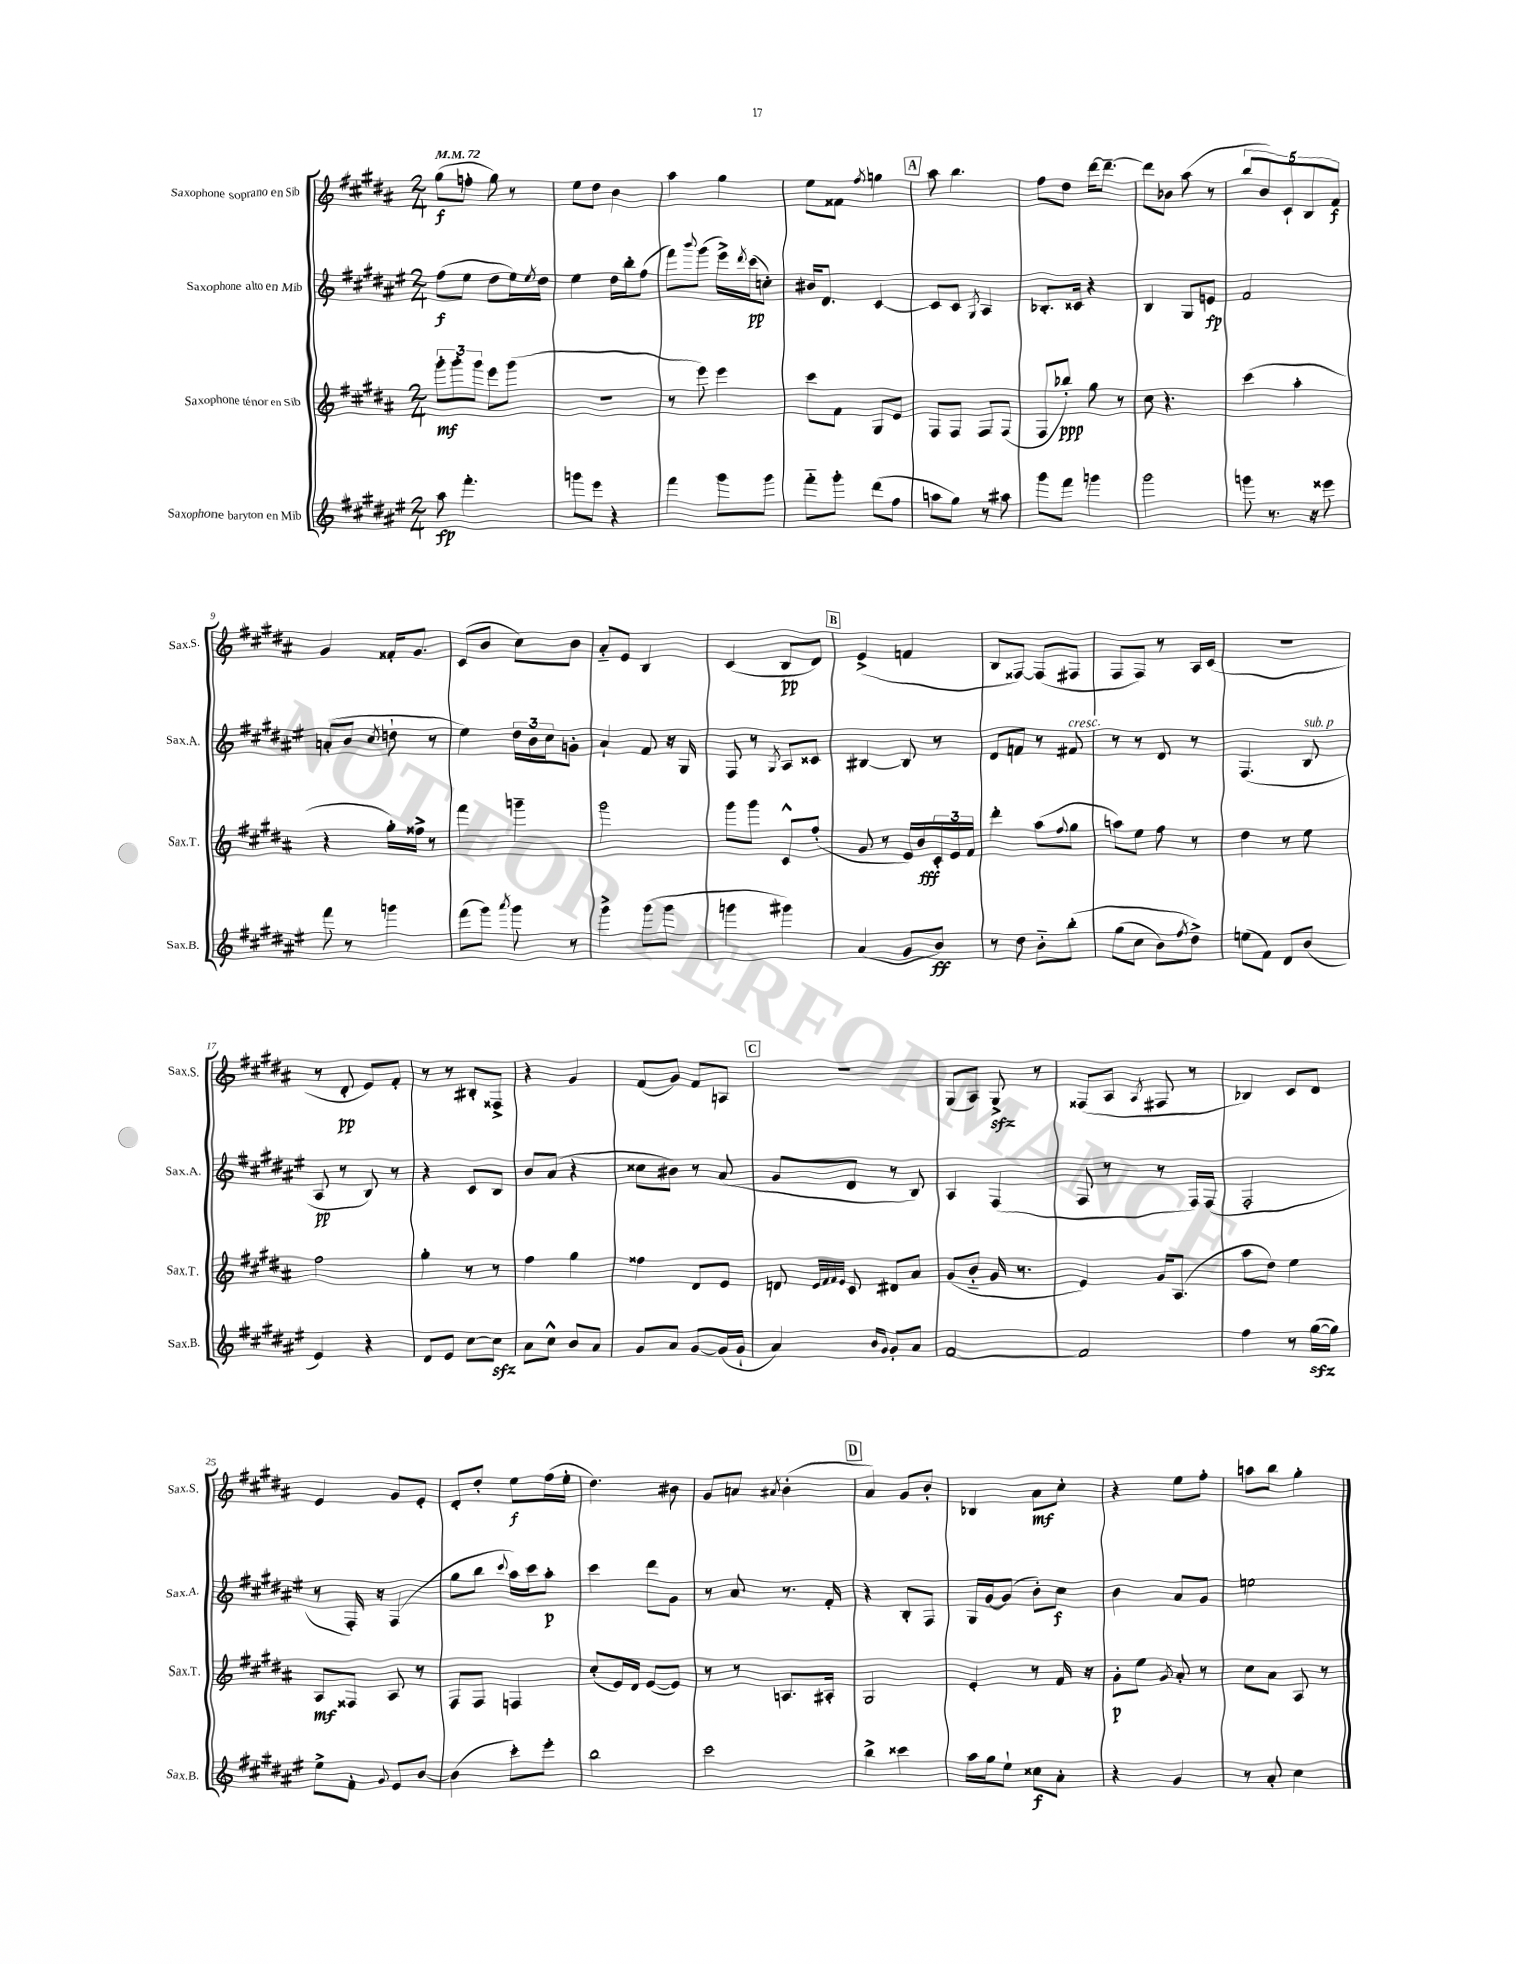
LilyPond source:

<<
\new StaffGroup <<
\new Staff = "s0" \with { instrumentName = "Saxophone soprano en Sib" shortInstrumentName = "Sax.S." } {
    \clef treble \key b \major \numericTimeSignature \time 2/4 \tempo 4 = 72
    gis''8\f( f''8-. gis''8) r8 |
    e''8 dis''8 b'4 |
    ais''4 gis''4 |
    e''8 fisis'8 \acciaccatura { fis''8 } g''4 |
    \mark \markup { \box "A" } ais''8 b''4. |
    fis''8 dis''8 dis'''16~ dis'''8.~-- |
    dis'''8 bes'8 ais''8( r8 |
    \tuplet 5/4 { b''8 b'8) cis'8-! b8 fis'8\f } |
    gis'4 fisis'16-. gis'8. |
    cis'8( b'8 cis''8) b'8 |
    ais'8-_ e'8 b4 |
    cis'4( b8\pp dis'8) |
    \mark \markup { \box "B" } e'4->( f'4 |
    b8 fisis8~) fisis8( fis8 |
    fis8 fis8) r8 ais16 cis'16( |
    r2 |
    r8 dis'8-.\pp e'8) fis'8-. |
    r8 r8 bis8-. fisis8-> |
    r4 gis'4 |
    fis'8( gis'8) fis'8 a8 |
    \mark \markup { \box "C" } r2 |
    gis8( ais8) gis8->\sfz r8 |
    fisis8( ais8 \acciaccatura { ais8 } fis8 r8 |
    bes4) cis'8 dis'8 |
    e'4 gis'8 e'8-. |
    dis'8-. dis''8-. e''8\f fis''16( e''16-. |
    dis''4.) bis'8 |
    gis'8 a'8 \acciaccatura { ais'8 } b'4-.( |
    \mark \markup { \box "D" } ais'4) gis'8 b'8-. |
    bes4 ais'8\mf cis''8-. |
    r4 e''8 fis''8-. |
    a''8 b''8 gis''4-. \bar "|." |
}
\new Staff = "s1" \with { instrumentName = "Saxophone alto en Mib" shortInstrumentName = "Sax.A." } {
    \clef treble \key fis \major \numericTimeSignature \time 2/4
    fis''8\f( eis''8 dis''8 eis''16) \acciaccatura { eis''8 } dis''16 |
    eis''4 dis''16 b''16-. fis''8( |
    fis'''8) \appoggiatura { b'''8 } gis'''8( eis'''16->) \acciaccatura { dis'''8 } cis'''16\pp( c''8-.) |
    bis'16 dis'8. cis'4~ |
    \mark \markup { \box "A" } cis'8 cis'8 \acciaccatura { gis8 } ais4 |
    bes8.-. cisis'16 r4 |
    b4 gis8 e'8\fp |
    fis'2 |
    a'8-.( b'8 \acciaccatura { cis''8 } d''8-! r8 |
    eis''4) \tuplet 3/2 { dis''16 b'16 cis''16 } g'8-. |
    ais'4-! fis'8 r16 gis16 |
    fis8 r8 \acciaccatura { gis8 } ais8 cisis'8 |
    \mark \markup { \box "B" } bis4~ bis8 r8 |
    dis'8 f'8 r8 fis'8^\markup { \italic "cresc." } |
    r8 r8 dis'8 r8 |
    fis4.( b8^\markup { \italic "sub. p" } |
    ais8\pp r8 b8) r8 |
    r4 cis'8 b8 |
    b'8 ais'8( r4 |
    cisis''8 bis'8) r8 ais'8( |
    \mark \markup { \box "C" } gis'8 dis'8 r8 b8) |
    ais4 fis4( |
    fis8 r8 r8 fis16) fis16( |
    fis2-. |
    r8 fis16-.) r16 fis4( |
    gis''8 b''8 \appoggiatura { cis'''8 } ais''16) cis'''16 ais''8-.\p |
    cis'''4 dis'''8 gis'8 |
    r8 ais'8 r8. fis'16-. |
    \mark \markup { \box "D" } r4 b8-. fis8 |
    gis16 gis'16~ gis'8( b'8-.) cis''8\f |
    b'4 ais'8 gis'8 |
    e''2 \bar "|." |
}
\new Staff = "s2" \with { instrumentName = "Saxophone ténor en Sib" shortInstrumentName = "Sax.T." } {
    \clef treble \key b \major \numericTimeSignature \time 2/4
    \tuplet 3/2 { gis'''8-.\mf gis'''8-. gis'''8 } e'''8 gis'''8( |
    R2 |
    r8 e'''8) e'''4 |
    cis'''8 fis'8 gis8 e'8 |
    \mark \markup { \box "A" } fis8 fis8 fis8 fis8( |
    fis8 bes''8-.\ppp) gis''8 r8 |
    cis''8 r4. |
    cis'''4( ais''4-. |
    r4 gis''16-.) fisis''16-> r8 |
    fis'''4 g'''4-- |
    gis'''2 |
    gis'''8 gis'''8 cis'8-^ fis''8-.( |
    \mark \markup { \box "B" } gis'8 r8 e'16) b'16\fff \tuplet 3/2 { cis'16-. e'16 fis'16 } |
    dis'''4-. ais''8( \appoggiatura { fis''8 } gis''8 |
    a''8) e''8 fis''8 r8 |
    dis''4 r8 e''8 |
    fis''2 |
    gis''4-. r8 r8 |
    fis''4 gis''4 |
    fisis''4 dis'8 e'8 |
    \mark \markup { \box "C" } d'8 \grace { e'32 fis'32 fis'32 e'32 } cis'8 dis'8 ais'8 |
    gis'8( b'8-_ gis'16 r8. |
    e'4) gis'16 ais8.( |
    ais''8 dis''8) e''4 |
    ais8\mf fisis8 ais8 r8 |
    fis8 fis8 f4 |
    cis''8-.( e'16) dis'16 e'8~( e'8) |
    r8 r8 a8. ais16-. |
    \mark \markup { \box "D" } gis2 |
    e'4-. r8 fis'16 r16 |
    gis'8-.\p e''8 \acciaccatura { gis'8 } ais'8-. r8 |
    cis''8 ais'8 ais8 r8 \bar "|." |
}
\new Staff = "s3" \with { instrumentName = "Saxophone baryton en Mib" shortInstrumentName = "Sax.B." } {
    \clef treble \key fis \major \numericTimeSignature \time 2/4
    ais''8\fp fis'''4.-. |
    g'''8 eis'''8 r4 |
    fis'''4 gis'''8 gis'''8 |
    fis'''8-_ gis'''8-. dis'''8( fis''8 |
    \mark \markup { \box "A" } a''8 gis''8) r8 ais''8 |
    gis'''8 fis'''8 g'''4 |
    gis'''2 |
    g'''8 r8. r16 eisis'''8 |
    fis'''8 r8 g'''4 |
    fis'''8( gis'''8) \acciaccatura { ais'''8 } gis'''8 r8 |
    gis'''4-> gis'''8( gis'''8 |
    g'''4 gis'''4) |
    \mark \markup { \box "B" } ais'4( gis'8 b'8\ff) |
    r8 dis''8 b'8-_ b''8-.\( |
    gis''8( cis''8 b'8) \acciaccatura { fis''8 } dis''8->\) |
    e''8( fis'8) dis'8 b'8( |
    eis'4) r4 |
    dis'8 eis'8 cis''8~ cis''8\sfz |
    ais'8 cis''8-^ b'8 ais'8 |
    gis'8 ais'8 gis'8~ gis'16( gis'16-! |
    \mark \markup { \box "C" } ais'4) \grace { b'16 gis'16 } gis'8-. ais'8 |
    fis'2~ |
    fis'2 |
    fis''4 r8 gis''16~\sfz( gis''16) |
    eis''8-> fis'8-. \appoggiatura { gis'8 } eis'8 b'8~ |
    b'4( cis'''8-.) eis'''8-. |
    b''2 |
    cis'''2 |
    \mark \markup { \box "D" } b''4-> cisis'''4 |
    ais''16 gis''16 eis''8-! cisis''8\f ais'8-. |
    r4 gis'4 |
    r8 ais'8-. cis''4 \bar "|." |
}
>>
>>
